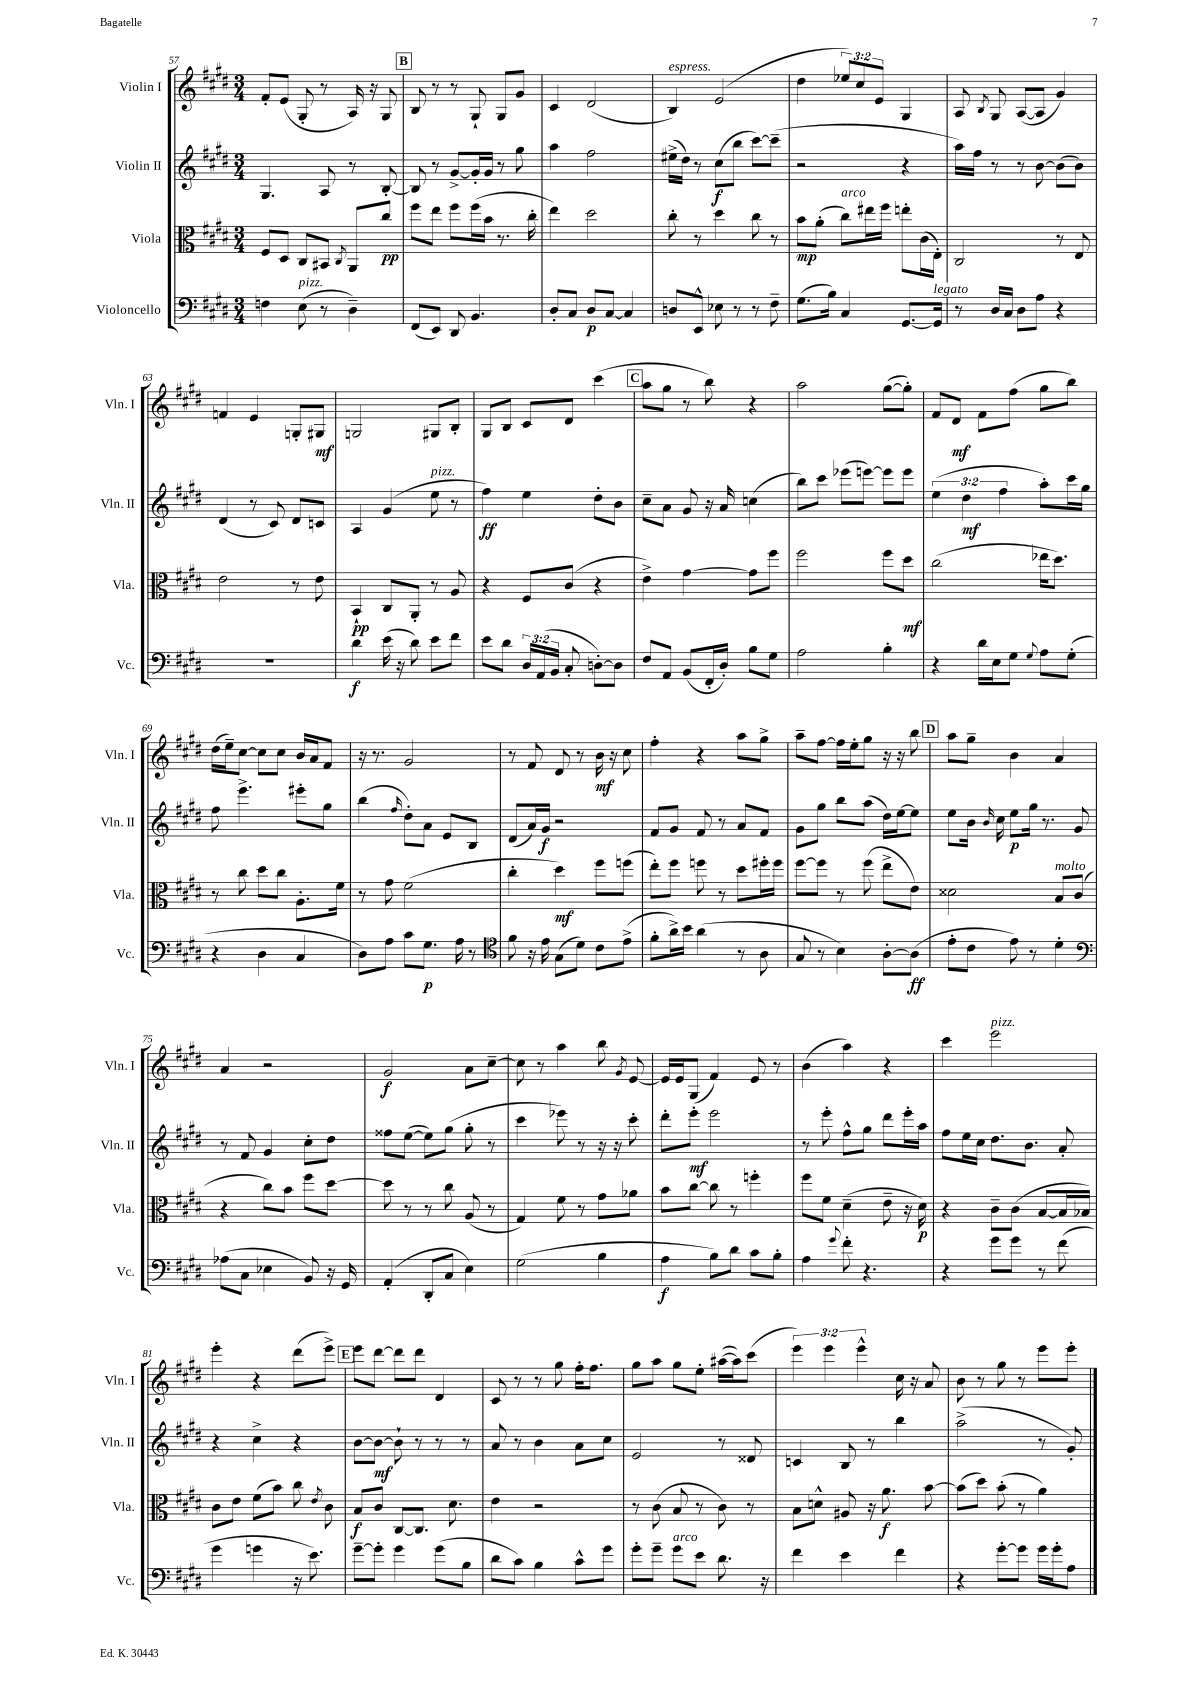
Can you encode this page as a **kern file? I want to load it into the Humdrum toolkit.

**kern	**kern	**kern	**kern
*staff4	*staff3	*staff2	*staff1
*clefF4	*clefC3	*clefG2	*clefG2
*k[f#c#g#d#]	*k[f#c#g#d#]	*k[f#c#g#d#]	*k[f#c#g#d#]
*M3/4	*M3/4	*M3/4	*M3/4
4F\	8F#/L	4.G#/	8f#'/L
.	8D#/J	.	(8e/J
(8E\	8C#/L	.	8G#'/
8r	8BB#/J	8A/	8r
.	8qC#/	.	.
4D#~\)	8AA/L	8r	16A/)
.	.	.	16r
.	8cc#/J	[8B'/	8G#/
=	=	=	=
(8FF#/L	8ff#\L	8B/]	8B/
8EE/J)	8ee\J	8r	8r
8DD#/	8ff#\L	[8g#^/L	8r
4.BB/	(16ff#\L	16g#'/]L	8G#`/
.	16b\JJ	16g#/JJ	.
.	8.r	8r	8G#/L
.	.	8gg#\	8g#/J
.	16cc#'\	.	.
=	=	=	=
8D#'/L	4ee\)	4aa\	4c#/
8C#/J	.	.	.
8D#/L	2dd#\	2ff#\	(2d#/
[8C#/J	.	.	.
4C#/]	.	.	.
=	=	=	=
8D/L	8cc#'\	(16ee#^\LL	4B/)
.	.	16dd#\JJ)	.
8EE^^/J	8r	8r	.
8E-\	4dd#\	(8cc#\L	(2e/
8r	.	8bb\J	.
8r	8cc#\	[8ccc#\L)	.
8F#~\	8r	(8ccc#~\]J	.
=	=	=	=
(8.G#\L	8b\L	2r	4dd#\
.	(8a'\J	.	.
16B\Jk)	.	.	.
4C#/	8cc#\L)	.	12ee-/L)
.	.	.	12cc#/
.	16ee#\L	.	.
.	.	.	12e/J
.	16ff#\JJ	.	.
[8.GG#/L	8ee'\L	4r	4G#/
.	(16c#\L	.	.
16GG#/]Jk	16E'\JJ)	.	.
=	=	=	=
8r	2C#/	16aa\LL)	8A/
.	.	16ff#\JJ	.
.	.	.	8qB/
16D#/LL	.	8r	8G#/
16C#/JJ	.	.	.
8D#\L	.	8r	([8A/L
8A\J	.	[8b\	8A/]J
4r	8r	(8b\]L	4g#/)
.	8E/	8b\J)	.
=	=	=	=
2.r	2e\	(4d#/	4f/
.	.	8r	4e/
.	.	8c#/)	.
.	8r	8d#/L	8G'/L
.	8e\	8c/J	8G#/J
=	=	=	=
4d#\	4BB`/	4A/	2G/
(16e\	8C#/L	(4g#/	.
16r	.	.	.
8d#\)	8AA'/J	.	.
8e\L	8r	8ee\	8G#/L
8f#\J	8A/	8r	8B'/J
=	=	=	=
8e\L	4r	4ff#\)	8G#/L
8d#\J	.	.	8B/J
24D#/LL	8F#/L	4ee\	8c#/L
(24AA/	.	.	.
24BB/JJ	.	.	.
8C#'/	(8c#/J	.	8d#/J
[8D'\L)	4r	8dd#'\L	(4ccc#\
8D\]J	.	8b\J	.
=	=	=	=
8F#/L	4e^\)	8cc#~\L	8aa\L
8AA/J	.	8a\J	8gg#\J
(8BB/L	[4g#\	8g#/	8r
16FF#'/L	.	16r	8bb\)
16D#'/JJ)	.	16a/	.
8B\L	8g#\]L	(4cc\	4r
8G#\J	8ff#\J	.	.
=	=	=	=
2A\	2ff#\	8bb\L)	2aa\
.	.	8ccc#\J	.
.	.	(8eee-\L	.
.	.	[8eee\J)	.
4B'\	8ff#\L	8eee\]L	([8gg#\L
.	8dd#\J	8eee\J	8gg#'\]J)
=	=	=	=
4r	(2cc#\	(6ee\	8f#/L
.	.	.	8d#/J
.	.	6dd#\	.
16d#\LL	.	.	8f#\L
16E\J	.	.	.
.	.	6ff#\	.
8G#\J	.	.	(8ff#\J
8qqG#/	.	.	.
8A\L	16ee-\LK	8aa'\L)	8gg#\L
.	8.dd#\J)	.	.
(8G#'\J	.	16ccc#\L	8bb\J)
.	.	16gg#\JJ	.
=	=	=	=
4r	8r	8ff#\	(16dd#\LL
.	.	.	16ee~\J)
.	8cc#\	4.eee^\	[8cc#\J
4D#\	8dd#\L	.	8cc#\]L
.	8cc#\J	.	8cc#\J
4C#/	8.A'\L	8eee#'\L	16b/LL
.	.	.	16a/J
.	.	8gg#\J	8f#/J
.	16f#\Jk	.	.
=	=	=	=
8D#\L)	8r	(4bb\	16r
.	.	.	8.r
8A\J	8g#\	.	.
.	.	16qqff#/	.
8c#\L	(2f#\	8dd#'\L)	2g#/
8.G#\J	.	8a\J	.
.	.	8e/L	.
16A\	.	.	.
8r	.	8B/J	.
=	=	=	=
*clefC4	*	*	*
8f#\	4cc#'\	(8d#/L	8r
16r	.	16a/L)	8f#/
16e\	.	16g#/JJ	.
(8G#\L	4dd#\)	2r	8d#/
8d#\J)	.	.	8r
8c#\L	8ff#\L	.	16b\
.	.	.	16r
(8e^\J	(8ff\J	.	8cc#\
=	=	=	=
8f#'\L	8ee'\L)	8f#/L	4ff#'\
16a^\L)	8ff#\J	8g#/J	.
16b\JJ	.	.	.
(4a\	8ff\	8f#/	4r
.	8r	8r	.
8r	8dd#\L	8a/L	8aa\L
8A\	16ff#'\L	8f#/J	8gg#^\J
.	16ff#\JJ	.	.
=	=	=	=
8G#/	[8ff#\L	8g#\L	8aa~\L
8r	8ff#\]J	8gg#\J	[8ff#\J
4B\)	8r	8bb\L	16ff#\]LL
.	.	.	16ee'\J
.	(8ff#\	(8aa\J	8gg#\J
[8A'\L	8ee^\L	16dd#\LL)	16r
.	.	[16ee\J	16r
(8A\]J	8e\J)	8ee\]J	8bb\
=	=	=	=
8e'\L	2d##\	8ee\L	8aa\L
8c#\J	.	16b\Jk	8gg#~\J
.	.	16qqb/	.
.	.	16cc#\	.
8e\)	.	8ee\L	4b\
8r	.	16gg#\Jk	.
.	.	8.r	.
4d#'\	8B/L	.	4a/
.	(8c#/J	8g#/	.
=	=	=	=
*clefF4	*	*	*
(8A-\L	4r	8r	4a/
8C#\J	.	8f#/	.
4E-\	8cc#\L)	4g#/	2r
.	8b\J	.	.
8BB/)	8ff#\L	8cc#'\L	.
16r	[8dd#\J	8dd#\J	.
16GG#/	.	.	.
=	=	=	=
(4AA'/	8dd#\]	8ff##\L	2g#/
.	8r	([8ee\J	.
8DD#'/L	8r	8ee\]L)	.
8C#/J	8cc#\	(8gg#\J	.
4E\)	(8A/	8gg#'\	8a\L
.	8r	8r	[8cc#~\J
=	=	=	=
(2G#\	4G#/)	4ccc#\	8cc#\]
.	.	.	8r
.	8f#\	8eee-\)	4aa\
.	8r	8r	.
4B\	8g#\L	16r	8bb\
.	.	16r	.
.	.	.	8qg#/
.	8a-\J	8ccc#'\	[8e/
=	=	=	=
4A\	8b\L	8ddd#'\L	16e/]LL
.	.	.	16e/J
.	[8cc#\J	8eee'\J	(8G#/J
8B\L)	8cc#\]	2eee\	4f#/)
8d#\J	8r	.	.
8c#\L	4ff'\	.	8e/
8B'\J	.	.	8r
=	=	=	=
4A\	8ff#\L	8r	(4b\
.	8f#\J	8eee'\	.
8qqg#/	.	.	.
8f#'\	(4d#~\	8ff#^^\L	4aa\)
4.r	.	8gg#\J	.
.	8e~\	8ddd#\L	4r
.	16r	16eee'\L	.
.	16d#\)	16aa\JJ	.
=	=	=	=
4r	4r	8ff#\L	4ccc#\
.	.	16ee\L	.
.	.	16cc#\JJ	.
8g#\L	8c#~\L	8.dd#\L	2eee\
8g#\J	(8c#\J	.	.
.	.	8.b\J	.
8r	[8B/L	.	.
(8f#\	16B/]L	8a'/	.
.	16B-/JJ)	.	.
=	=	=	=
4g#\	8c#\L	4r	4eee'\
.	8e\J	.	.
4g\	(8f#\L	4cc#^\	4r
.	8b\J)	.	.
16r	8cc#\	4r	(8ddd#\L
8.e\)	.	.	.
.	8qe/	.	.
.	8c#\	.	8eee^\J)
=	=	=	=
[8g#~\L	8B/L	[8b\L	8eee\L
8g#'\]J	8c#/J	8b\_J	[8ddd#\J
4g#\	[8C#/L	8b`\]	8ddd#\]L
.	8.C#/]J	8r	8ddd#\J
(8g#\L	.	8r	4d#/
.	8.d#\	.	.
8B\J	.	8r	.
=	=	=	=
8d#\L	4e\	8a/	8c#/
8c#\J)	.	8r	8r
4B\	2r	4b\	8r
.	.	.	8gg#\
8c#^^\L	.	8a\L	16ff#'\LK
.	.	.	8.ff#\J
8g#\J	.	8cc#\J	.
=	=	=	=
8g#'\L	8r	2e/	8gg#\L
8g#~\J	(8c#\	.	8aa\J
8g#\L	8B/	.	8gg#\L
8e\J	8r	.	8ee'\J
8.d#\	8c#\)	8r	([16aa#\LL
.	.	.	16aa#\]J)
.	8r	8d##/	(8ccc#\J
16r	.	.	.
=	=	=	=
4f#\	8B\L	4c/	6eee\)
.	8d^^\J	.	.
.	.	.	6eee\
4e\	8A#/	8B/	.
.	.	.	6eee^^\
.	16r	8r	.
.	8.a\	.	.
4f#\	.	4bb\	16cc#\
.	.	.	16r
.	[8b\	.	8a/
=	=	=	=
4r	(8b\]L	(2aa^\	8b\
.	8dd#\J)	.	8r
[8g#'\L	(8b'\	.	8gg#\
8g#\]J	8r	.	8r
16g#\LL	4a\)	8r	8eee\L
16g#'\J	.	.	.
8A\J	.	8g#'/)	8eee'\J
==	==	==	==
*-	*-	*-	*-
